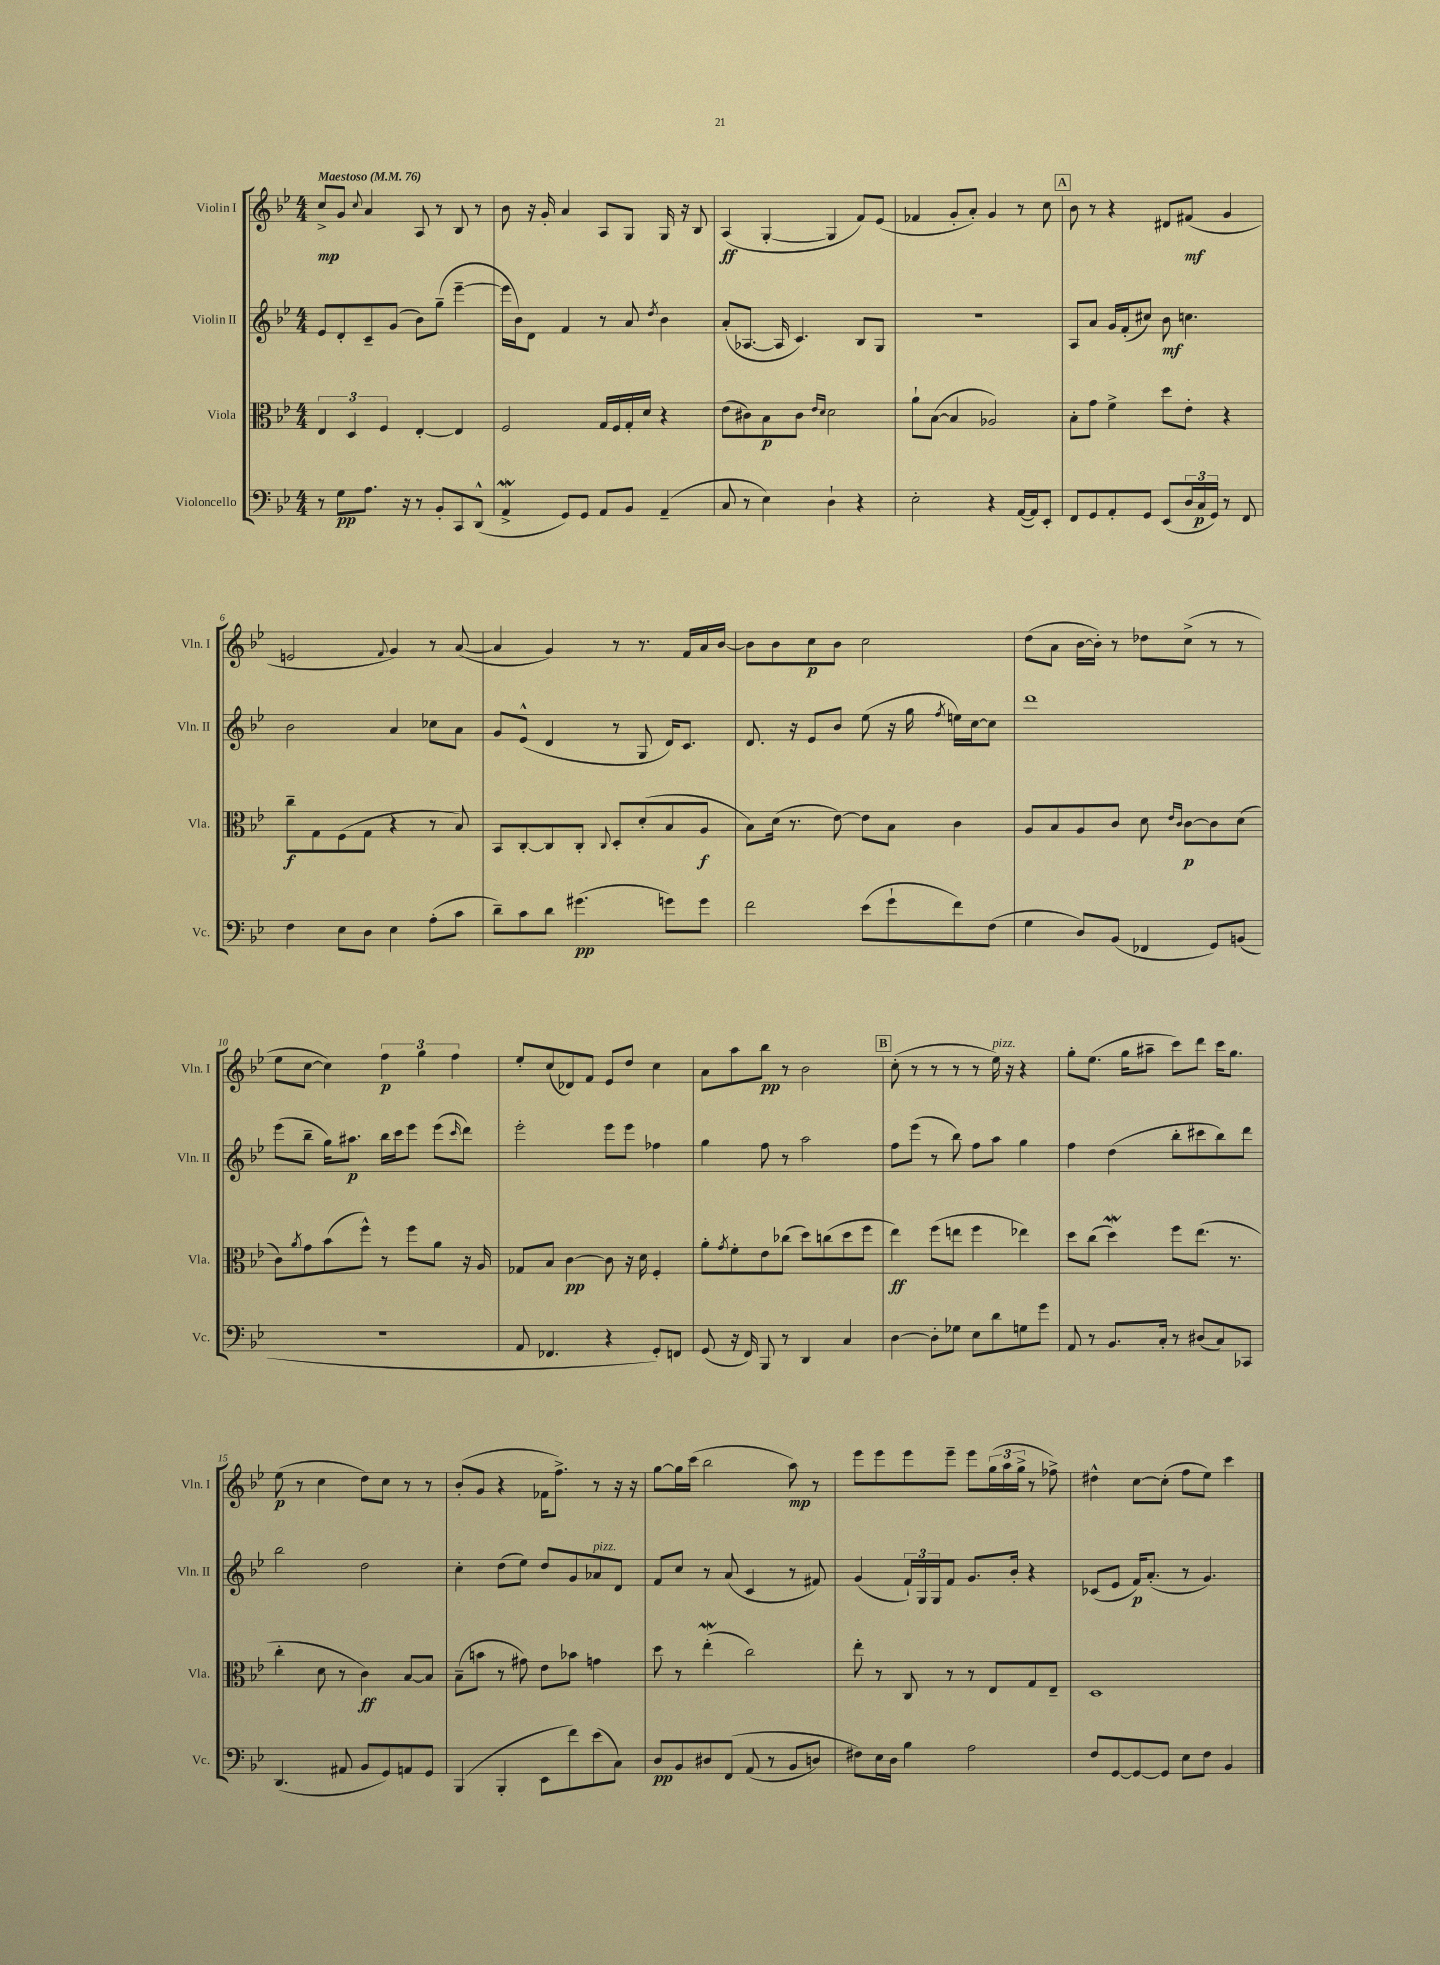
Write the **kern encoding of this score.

**kern	**kern	**kern	**kern
*staff4	*staff3	*staff2	*staff1
*clefF4	*clefC3	*clefG2	*clefG2
*k[b-e-]	*k[b-e-]	*k[b-e-]	*k[b-e-]
*M4/4	*M4/4	*M4/4	*M4/4
*MM76	*MM76	*MM76	*MM76
8r	6E-/	8e-/L	8cc^/L
8G\L	.	8d'/	8g/J
.	6D/	.	.
.	.	.	8qqcc/
8.A\J	.	8c~/	4a/
.	6F/	.	.
.	.	(8g/J	.
16r	.	.	.
8r	[4E-'/	8b-\L)	8A/
8BB-'/L	.	(8gg~\J	8r
8CC/	4E-/]	[4eee-~\	8B-/
(8DD^^/J	.	.	8r
=	=	=	=
4AA^/	2F/	16eee-\]LL	8b-\
.	.	16b-\J)	.
.	.	8d\J	16r
.	.	.	16g'/
8GG/L)	.	4f/	4a/
8GG/J	.	.	.
8AA/L	16G/LL	8r	8A/L
.	16F/	.	.
8BB-/J	16G'/	8a/	8G/J
.	16d/JJ	.	.
.	.	8qdd/	.
(4AA~/	4r	4b-\	16G/
.	.	.	16r
.	.	.	8B-/
=	=	=	=
8C/	(8e-\L	(8a'/L	(4A/
8r	8c#\)	[8.A-/J	.
4E-\)	8B-\	.	[4G'/
.	.	16A-/]	.
.	8c#\J	4.c/)	.
.	16qqe-/LL	.	.
.	16qqd/JJ	.	.
4D`\	2d\	.	4G/]
4r	.	8B-/L	8f/L)
.	.	8G/J	(8e-/J
=	=	=	=
2E-'\	8a`\L	1r	4f-/
.	([8B-\J	.	.
.	4B-/]	.	8g'/L
.	.	.	8a'/J)
4r	2A-/)	.	4g/
([16AA/LL	.	.	8r
16AA/]J)	.	.	.
8EE-'/J	.	.	8cc\
=	=	=	=
8FF/L	8B-'\L	8A/L	8b-\
8GG/	8g\J	8a/J	8r
8AA'/	4f^\	16g/LL	4r
.	.	(16f'/J	.
8GG/J	.	8cc#/J)	.
(8EE-/L	8dd\L	8b-\	8d#/L
24D/L	8e-'\J	4.cc\	(8f#/J
24C/	.	.	.
24GG/JJ)	.	.	.
8r	4r	.	4g/
8FF/	.	.	.
=	=	=	=
4F\	8cc~\L	2b-\	2e/
.	8G\	.	.
8E-\L	(8F\	.	.
8D\J	8G\J	.	.
.	.	.	8qqf/
4E-\	4r	4a/	4g/)
(8A'\L	8r	8cc-\L	8r
8c\J	8B-/)	8a\J	([8a/
=	=	=	=
8d~\L)	8BB-/L	8g/L	4a/]
8c\	[8C'/	(8e-^^/J	.
8d\J	8C/]	4d/	4g/)
(4.g#\	8C'/J	.	.
.	8qqC/	.	.
.	8D'/L	8r	8r
.	(8d'/	8G/	8.r
8g\L)	8B-/	16d/LK)	.
.	.	8.c/J	16f/LL
8g\J	8A/J	.	16a/
.	.	.	[16b-/JJ
=	=	=	=
2f\	8B-\L)	8.d/	8b-\]L
.	(16d\Jk	.	8b-\
.	8.r	16r	.
.	.	8e-/L	8cc\
.	[8e-\)	8b-/J	8b-\J
(8e-\L	8e-\]L	(8ee-\	2cc\
8g`\	8B-\J	16r	.
.	.	16gg\	.
.	.	8qff/	.
8f\)	4c\	16ee\LL)	.
.	.	[16cc\J	.
(8F\J	.	8cc\]J	.
=	=	=	=
4G\	8A/L	1ddd	(8dd\L
.	8B-/	.	8a\J
8D/L)	8A/	.	[16b-\LL
.	.	.	16b-'\]JJ)
(8BB-/J	8c/J	.	8r
4FF-/	8d\	.	8dd-\L
.	16qqe-/LL	.	.
.	16qqc/JJ	.	.
.	[8c\L	.	(8cc^\J
8GG/L)	8c\]	.	8r
(8BB/J	(8d\J	.	8r
=	=	=	=
1r	8c\L)	(8eee-\L	8ee-\L
.	8qa/	.	.
.	8g\	8bb-~\J	[8cc\J
.	(8b-\	16gg\LK)	4cc\])
.	.	8.aa#\J	.
.	8ff^^\J)	.	.
.	8r	16bb-\LL	6ff\
.	.	16ccc\J	.
.	8ff\L	8eee-\J	.
.	.	.	6gg\
.	8a\J	(8eee-\L	.
.	.	.	6ff\
.	.	16qqccc/	.
.	16r	8ddd\J)	.
.	16A/	.	.
=	=	=	=
8AA/	8G-/L	2eee-'\	8ee-'/L
4.FF-/	8B-/J	.	(8cc/
.	[4c\	.	8d-/)
.	.	.	8f/J
4r	8c\]	8eee-\L	8e-/L
.	16r	8eee-\J	8dd/J
.	16d\	.	.
8GG'/L)	4F'/	4ff-\	4cc\
8FF/J	.	.	.
=	=	=	=
(8GG/	8a'\L	4gg\	8a\L
.	8qg/	.	.
16r	8f'\	.	8aa\
16FF/)	.	.	.
8BBB-/	8e-\	8ff\	8bb-\J
8r	(8cc-\J	8r	8r
4DD/	8dd\L)	2aa\	2b-\
.	(8cc\	.	.
4C/	8dd\	.	.
.	8ff\J	.	.
=	=	=	=
[4D\	4ee-\)	8ff\L	(8cc'\
.	.	(8eee-\J	8r
8D'\]L	(8ff\L	8r	8r
8G-\J	8ee\J	8bb-\)	8r
8E-\L	4ff\	8ff\L	8r
8d\	.	8aa\J	16ee-\)
.	.	.	16r
8G\	4ee-\)	4gg\	4r
8g\J	.	.	.
=	=	=	=
8AA/	8dd\L	4ff\	8gg'\L
8r	(8cc\J	.	(8.ee-\J
8.BB-/L	4dd\)	(4dd\	.
.	.	.	16gg\LK
.	.	.	8aa#~\J
16C'/Jk	.	.	.
8r	8ff\L	8bb-'\L	8ccc\L)
(8D#/L	(8.ee-\J	8ccc#\	8ddd\J
8C/)	.	8bb-\)	16ccc\LK
.	8.r	.	8.gg\J
8CC-/J	.	8ddd\J	.
=	=	=	=
(4.DD/	4cc'\	2bb-\	(8ee-\
.	.	.	8r
.	8d\	.	4cc\
8AA#/	8r	.	.
8BB-/L	4c\)	2dd\	8dd\L)
8GG/)	.	.	8cc\J
8AA/	[8B-/L	.	8r
8GG/J	8B-/]J	.	8r
=	=	=	=
(4BBB-/	(8B-~\L	4cc'\	(8b-'/L
.	8b\J	.	8g/J
4BBB-'/	8r	(8dd\L	4r
.	8g#\)	8ee-\J)	.
8EE-\L	8e-\L	8dd/L	16f-\LK
.	.	.	8.ff^\J)
8f\)	8b-\J	8g/	.
(8e-\	4g\	8a-/	8r
8C\J)	.	8d/J	16r
.	.	.	16r
=	=	=	=
8D/L	8dd\	8f/L	[8gg\L
8BB-/	8r	8cc/J	16gg\]L
.	.	.	(16ccc\JJ
8D#/	(4ee-'\	8r	2bb-\
&(8FF/J	.	(8a/	.
(8AA/	2cc\)	4c/	.
8r	.	.	.
8BB-/L	.	8r	8aa\)
8D/J)	.	8f#/)	8r
=	=	=	=
8F#\L&)	8ee-'\	(4g/	8eee-\L
16E-\L	8r	.	8eee-\
16D\JJ	.	.	.
4B-\	8C/	24f`/LL)	8eee-\
.	.	24G/	.
.	.	24G/J	.
.	8r	8f/J	8eee-~\J
2A\	8r	8.g/L	8eee-\L
.	8E-/L	.	(24gg\L
.	.	.	24aa\
.	.	16b-'/Jk	.
.	.	.	24gg^\JJ
.	8G/	4r	8r
.	8E-~/J	.	8ff-^\)
=	=	=	=
8F/L	1D	(8c-/L	4dd#^^\
[8GG/	.	8e-/J	.
8GG/_	.	16f/LK)	[8cc\L
.	.	(8.a'/J	.
8GG/]J	.	.	(8cc'\]J
8E-\L	.	8r	8ff\L
8F\J	.	4.g/)	8ee-\J)
4BB-/	.	.	4ccc\
==	==	==	==
*-	*-	*-	*-
